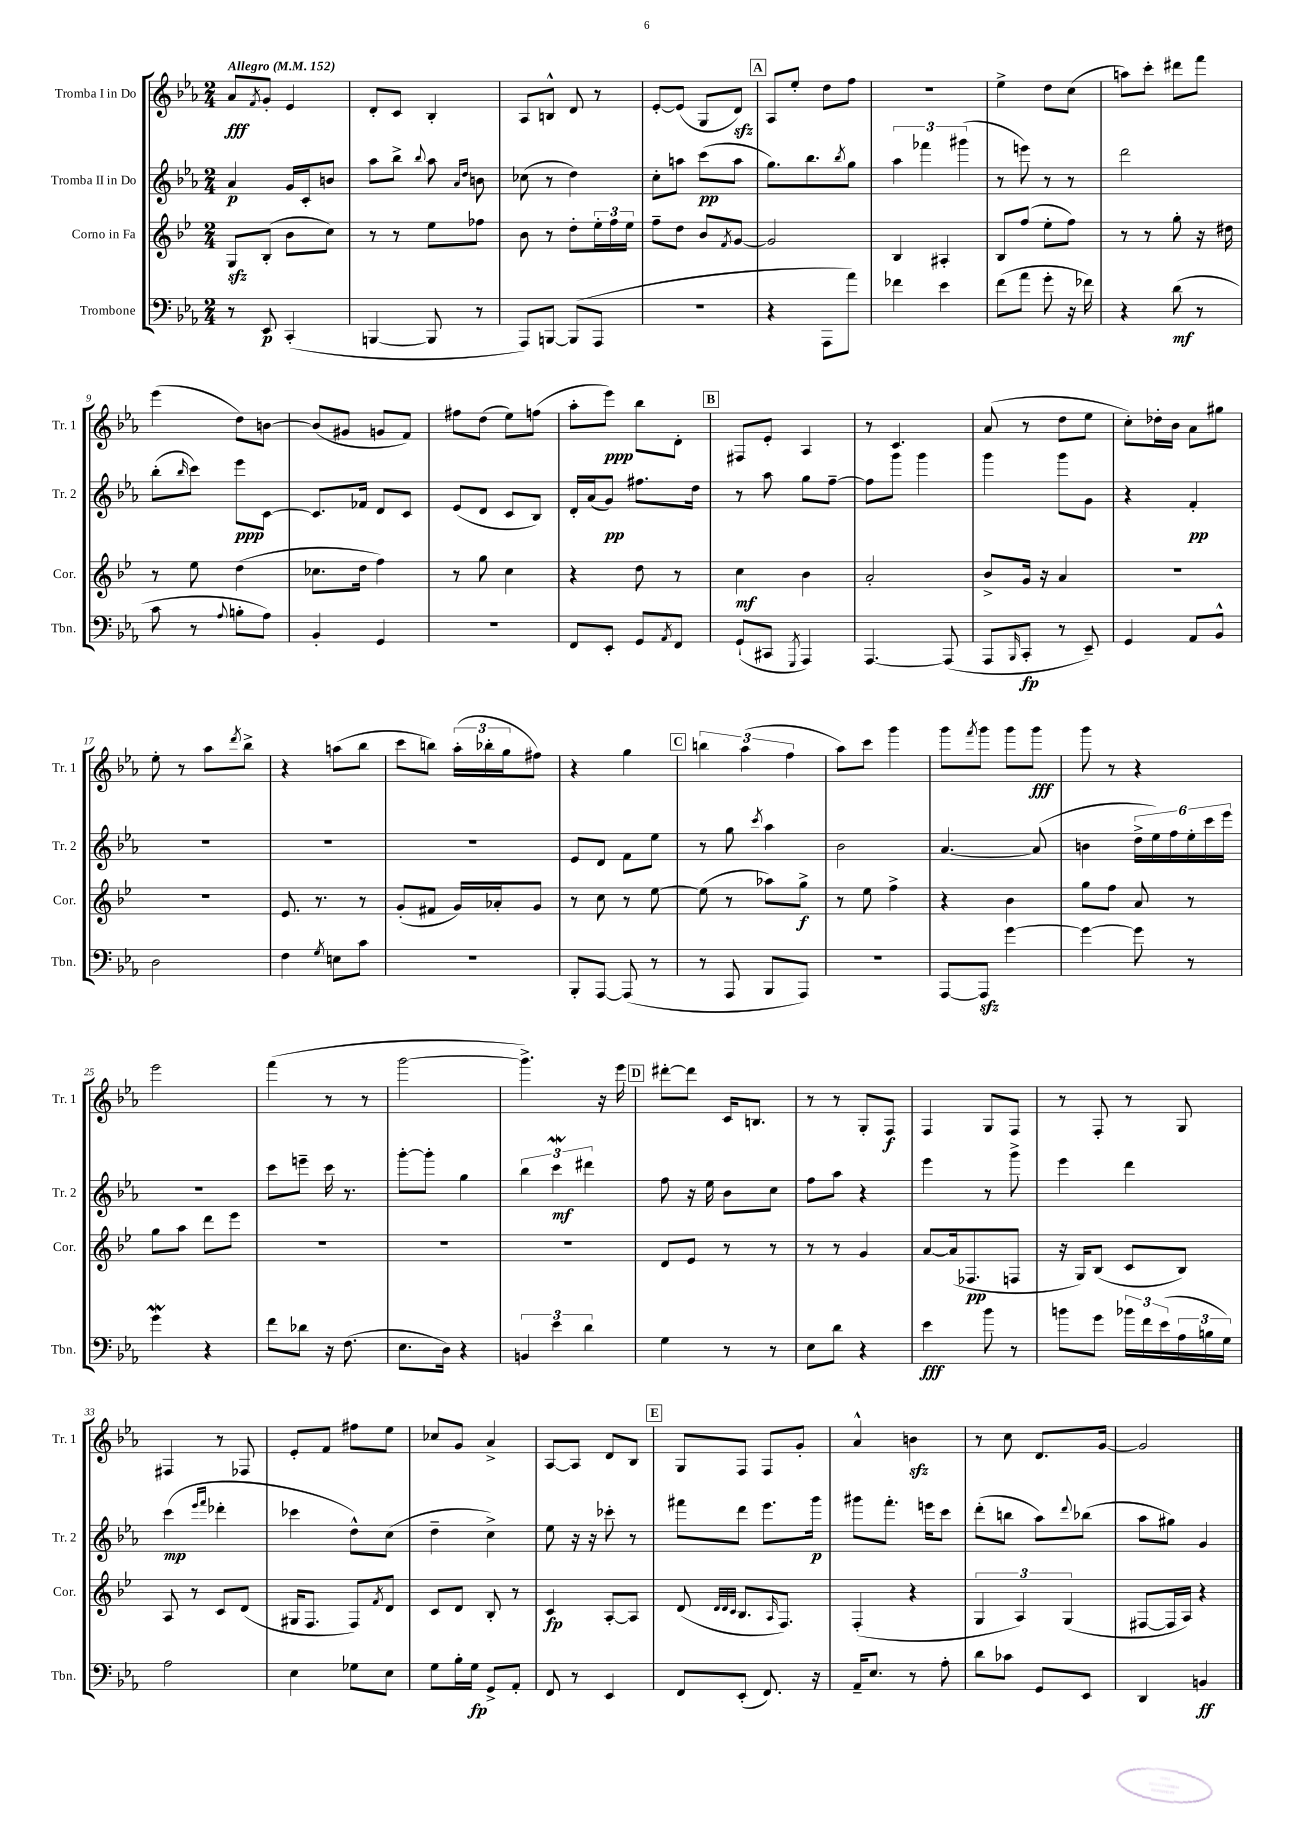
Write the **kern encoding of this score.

**kern	**kern	**kern	**kern
*staff4	*staff3	*staff2	*staff1
*clefF4	*clefG2	*clefG2	*clefG2
*k[b-e-a-]	*k[b-e-]	*k[b-e-a-]	*k[b-e-a-]
*M2/4	*M2/4	*M2/4	*M2/4
*MM152	*MM152	*MM152	*MM152
8r	8G	4a-	8a-
.	.	.	8qf
8EE-	(8B-'	.	8g'
(4CC'	8b-	16g	4e-
.	.	16c'	.
.	8cc)	8b	.
=	=	=	=
[4BBB	8r	8aa-	8d'
.	8r	8bb-^	8c
.	.	8qqbb-	.
8BBB]	8ee-	8aa-	4B-'
.	.	16qqa-	.
.	.	16qqdd	.
8r	8ff-	8b	.
=	=	=	=
8AAA-)	8b-	(8cc-	8A-
[8BBB	8r	8r	8B^^
(8BBB]	8dd'	4dd)	8d
8AAA-	24ee-'	.	8r
.	24ff	.	.
.	24ee-	.	.
=	=	=	=
2r	8ff~	8cc'	[8e-'
.	8dd	8aa	(8e-]
.	8b-	(8ccc	8G
.	8qf	.	.
.	[8g	8aa	8d)
=	=	=	=
4r	2g]	8.gg)	8A-
.	.	.	8ee-'
.	.	8.bb-	.
8AAA-	.	.	8dd
.	.	8qbb-	.
8a-)	.	8gg	8ff
=	=	=	=
4f-	4B-	6aa-	2r
.	.	6fff-	.
4e-	4A#'	.	.
.	.	(6ggg#	.
=	=	=	=
(8f	8B-	8r	4ee-^
8a-	(8ff	8eee)	.
8g'	8ee-'	8r	8dd
16r	8ff)	8r	(8cc
16f-)	.	.	.
=	=	=	=
4r	8r	2ddd	8aa)
.	8r	.	8ccc'
(8d	8gg'	.	8ddd#
8r	16r	.	8fff
.	16dd#	.	.
=	=	=	=
8c	8r	(8bb-'	(4eee-
.	.	16qqbb-	.
8r	8ee-	8ccc)	.
8qqA-	.	.	.
8B'	(4dd	8eee-	8dd)
8A-)	.	[8c	[8b
=	=	=	=
4BB-'	8.cc-	8.c]	(8b]
.	.	.	8g#
.	16dd	16f-	.
4GG	4ff)	8d	8g
.	.	8c	8f)
=	=	=	=
2r	8r	(8e-	8ff#
.	8gg	8d	(8dd
.	4cc	8c	8ee-)
.	.	8B-)	(8ff
=	=	=	=
8FF	4r	16d'	8aa-'
.	.	(16a-	.
8EE-'	.	8g)	8eee-)
8GG	8dd	8.ff#	8bb-
8qAA-	.	.	.
8FF	8r	.	8d'
.	.	16dd	.
=	=	=	=
(8GG`	4cc	8r	8F#
8CC#	.	8aa-	8e-'
8qGGG	.	.	.
4AAA-)	4b-	8gg	4A-
.	.	[8ff~	.
=	=	=	=
[4.AAA-	2a'	8ff]	8r
.	.	8ggg	4.c
.	.	4ggg	.
(8AAA-]	.	.	.
=	=	=	=
8AAA-	8b-^	4ggg	(8a-
16qqBBB-	.	.	.
8CC'	16g	.	8r
.	16r	.	.
8r	4a	8ggg	8dd
8EE-~)	.	8g	8ee-
=	=	=	=
4GG	2r	4r	8cc')
.	.	.	16dd-'
.	.	.	16b-
8AA-	.	4f'	8a-
8BB-^^	.	.	8gg#
=	=	=	=
2D	2r	2r	8ee-'
.	.	.	8r
.	.	.	8aa-
.	.	.	8qddd
.	.	.	8bb-^
=	=	=	=
4F	8.e-	2r	4r
.	8.r	.	.
8qG	.	.	.
8E	.	.	(8aa
8c	8r	.	8bb-
=	=	=	=
2r	(8g'	2r	8ccc
.	8f#	.	8bb)
.	16g)	.	(24aa-'
.	.	.	24bb-'
.	16a-'	.	.
.	.	.	24gg
.	8g	.	8ff#)
=	=	=	=
8BBB-'	8r	8e-	4r
[8AAA-	8cc	8d	.
(8AAA-]	8r	8f	4gg
8r	[8ee-	8ee-	.
=	=	=	=
8r	(8ee-]	8r	6bb
8AAA-	8r	8gg	.
.	.	.	(6aa-
.	.	8qccc	.
8BBB-	8aa-)	4aa-	.
.	.	.	6ff
8AAA-)	8gg^	.	.
=	=	=	=
2r	8r	2b-	8aa-)
.	8ee-	.	8ccc
.	4ff^	.	4ggg
=	=	=	=
[8AAA-	4r	[4.a-	8ggg
.	.	.	8qfff
8AAA-]	.	.	8ggg
[4g	4b-	.	8ggg
.	.	(8a-]	8ggg
=	=	=	=
4g_	8gg	4b	8ggg
.	8ff	.	8r
8g]	8a	24dd^	4r
.	.	24ee-)	.
.	.	24ff	.
8r	8r	24ee-'	.
.	.	24ccc	.
.	.	24eee-	.
=	=	=	=
4g	8gg	2r	2eee-
.	8aa	.	.
4r	8ddd	.	.
.	8eee-	.	.
=	=	=	=
8f	2r	8ccc	(4fff
8d-	.	8eee~	.
16r	.	16ccc	8r
(8.F	.	8.r	.
.	.	.	8r
=	=	=	=
8.E-	2r	[8ggg'	[2ggg
.	.	8ggg']	.
16D)	.	.	.
4r	.	4gg	.
=	=	=	=
6BB	2r	6bb-	4.ggg^])
6e-	.	6ccc	.
6d	.	6ddd#	.
.	.	.	16r
.	.	.	16eee-
=	=	=	=
4G	8d	8ff	[8ddd#'
.	8e-	16r	8ddd#]
.	.	16ee-	.
8r	8r	8b-	16c
.	.	.	8.B
8r	8r	8cc	.
=	=	=	=
8E-	8r	8ff	8r
8d	8r	8aa-	8r
4r	4g	4r	8G'
.	.	.	8F
=	=	=	=
4e-	[8a	4eee-	4F
.	(16a]	.	.
.	8.F-	.	.
8b-	.	8r	8G
8r	8F	8ggg^	8F
=	=	=	=
8b	16r	4eee-	8r
.	16G)	.	.
8g	(8B-	.	8F'
24b-	8c	4ddd	8r
24f	.	.	.
(24e-	.	.	.
24A-	8B-)	.	8G
24B	.	.	.
24G)	.	.	.
=	=	=	=
2A-	8A	(4ccc	4F#
.	8r	.	.
.	.	16qqeee-	.
.	.	16qqfff	.
.	8c	4ddd-'	8r
.	(8d	.	8F-
=	=	=	=
4E-	16G#	4ccc-	8e-'
.	8.F	.	.
.	.	.	8f
8G-	8F)	8dd^^)	8ff#
.	8qf	.	.
8E-	8d	(8cc	8ee-
=	=	=	=
8G	8c	4dd~	8cc-
16B-'	8d	.	8g
16G	.	.	.
8GG^	8B-'	4cc^)	4a-^
8AA-'	8r	.	.
=	=	=	=
8FF	4c	8ee-	[8A-
8r	.	16r	8A-]
.	.	16r	.
4EE-	[8A'	8ccc-'	8d
.	8A]	8r	8B-
=	=	=	=
8FF	(8d	8fff#	8G
.	32qqd	.	.
.	32qqd	.	.
.	32qqc	.	.
(8EE-'	8.B-	8ddd	8F
8.FF)	.	8.eee-	8F
.	16qqA	.	.
.	8.F)	.	.
.	.	.	8g'
16r	.	16ggg	.
=	=	=	=
16AA-~	(4F'	8ggg#	4a-^^
8.E-	.	.	.
.	.	8.fff'	.
8r	4r	.	4b
.	.	16eee	.
8A-'	.	8ccc	.
=	=	=	=
8d	6G	(8ddd'	8r
8c-	.	8bb	8cc
.	6A)	.	.
8GG	.	8aa-)	8.d
.	(6G	.	.
.	.	8qqddd	.
8EE-	.	(8bb-	.
.	.	.	[16g
=	=	=	=
4DD	[8F#	8aa-	2g]
.	16F#]	8gg#)	.
.	16A)	.	.
4BB	4r	4g	.
==	==	==	==
*-	*-	*-	*-
